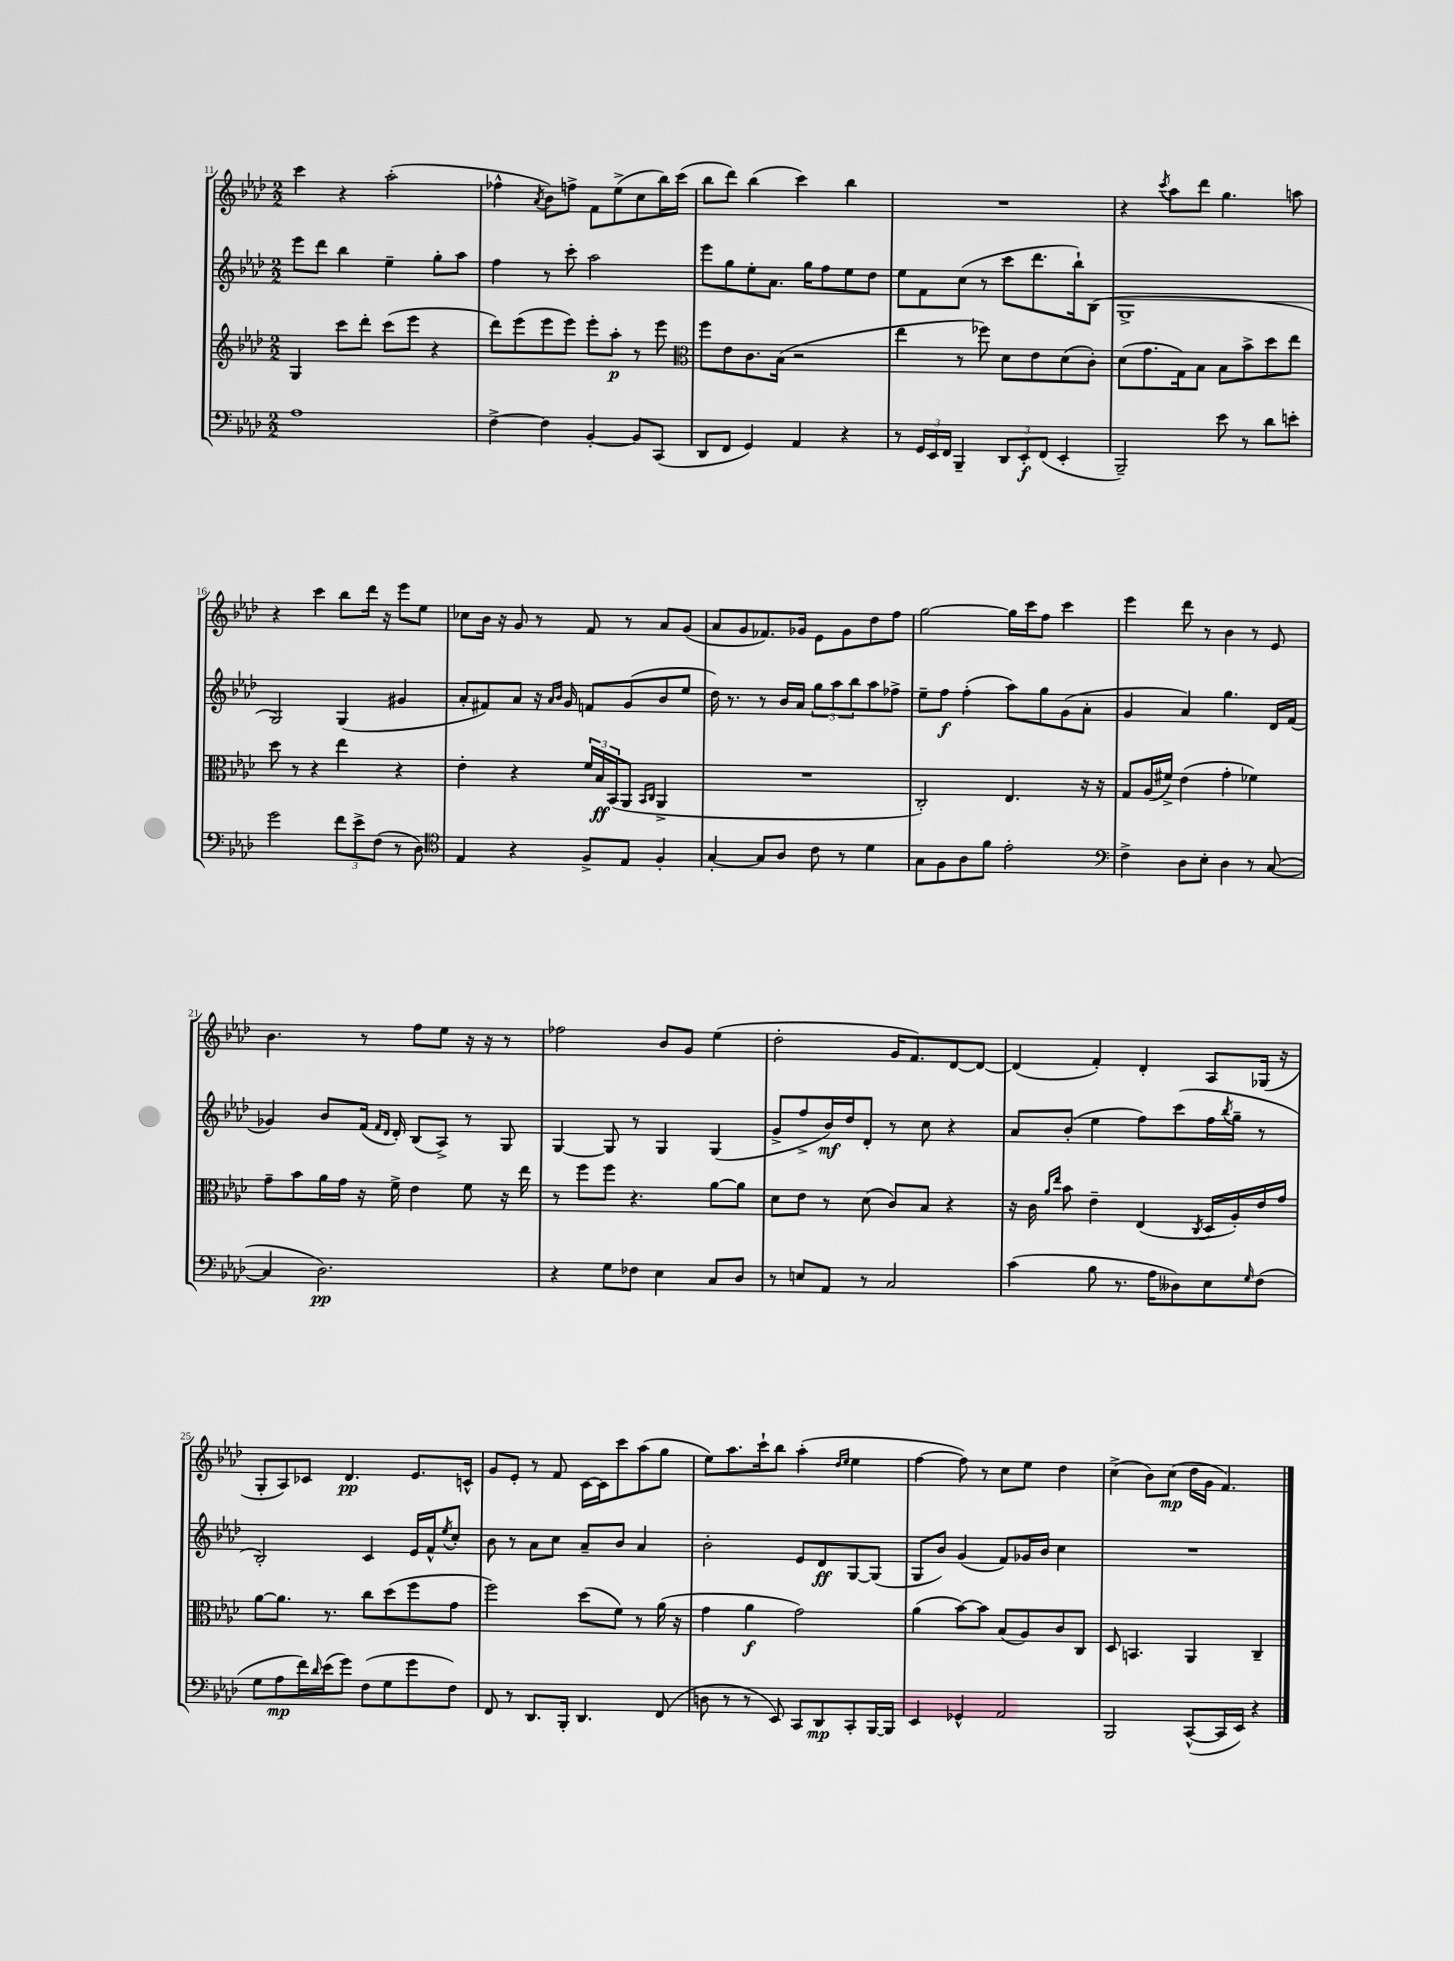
<<
\new StaffGroup <<
\new Staff = "s0" {
    \clef treble \key aes \major \numericTimeSignature \time 2/2
    c'''4 r4 aes''2-.( |
    fes''4-^ \acciaccatura { aes'8 } bes'8) f''8-> f'8 ees''8->( c''8 bes''16) c'''16( |
    bes''8 des'''8) bes''4( c'''4) bes''4 |
    R1 |
    r4 \acciaccatura { c'''8 } aes''8 des'''8 g''4. a''8 |
    r4 c'''4 bes''8 des'''16 r16 ees'''8 ees''8 |
    ces''8 bes'16 r16 g'8 r8 f'8 r8 aes'8 g'8( |
    aes'8 g'8 fes'8.) ges'16 ees'8 ges'8 des''8 f''8 |
    g''2~ g''16 c'''16 f''8 c'''4 |
    ees'''4 des'''8 r8 bes'4 r8 ees'8 |
    bes'4. r8 f''8 ees''8 r16 r16 r8 |
    fes''2 bes'8 g'8 ees''4( |
    des''2-. g'16 f'8.) des'8~ des'8~ |
    des'4( f'4-.) des'4-. aes8 ges16( r16 |
    g8-. aes8) ces'8 des'4.\pp ees'8. c'16-^ |
    g'8 ees'8-. r8 f'8 c'16~ c'16 c'''8 aes''8( g''8 |
    ees''8) aes''8. c'''16-! bes''8 aes''4-.( \grace { des''16 ees''16 } ees''4 |
    f''4~ f''8) r8 c''8 ees''8 des''4 |
    c''4->( bes'8) c''8\mp( des''16 g'16 f'4.) \bar "|." |
}
\new Staff = "s1" {
    \clef treble \key aes \major \numericTimeSignature \time 2/2
    ees'''8 des'''8 bes''4 ees''4-- g''8-. aes''8 |
    f''4 r8 c'''8-. aes''2 |
    ees'''8 g''8 ees''8-. aes'8. g''16 f''8 ees''8 des''8 |
    ees''8 f'8 c''8( r8 c'''8 des'''8. bes''16-!) bes8( |
    g1-> |
    g2) g4( gis'4 |
    aes'8-. fis'8) aes'8 r16 \grace { aes'16 bes'16 } g'16 f'8 g'8( bes'8 ees''8 |
    des''16) r8. r8 bes'16 aes'16 \tuplet 3/2 { g''8 aes''8 bes''8 } aes''8 fes''8-> |
    ees''8-- f''8\f f''4-.( aes''8) g''8 g'8( aes'8-. |
    g'4 aes'4) g''4. des'16 f'16( |
    ges'4) bes'8 f'16( \grace { f'16 des'16 } des'16-.) bes8( aes8->) r8 g8 |
    g4~ g8 r8 g4 g4( |
    g'8-> f''8-> bes'16\mf) des''16 des'8-. r8 c''8 r4 |
    aes'8 bes'8-.( ees''4 f''8) c'''8( f''16 \acciaccatura { bes''8 } g''16-- r8 |
    bes2-.) c'4 ees'16 f'16-^ \acciaccatura { ees''8 } c''8-. |
    bes'8 r8 aes'8 c''8 aes'8-- bes'8 aes'4 |
    bes'2-. ees'8 des'8\ff g8~ g8( |
    g8 bes'8) g'4( f'8) ges'16 bes'16 c''4 |
    R1 \bar "|." |
}
\new Staff = "s2" {
    \clef treble \key aes \major \numericTimeSignature \time 2/2
    g4 c'''8 des'''8-. c'''8( ees'''8 r4 |
    des'''8) ees'''8( ees'''8 ees'''8) ees'''8-. aes''8-.\p r8 ees'''8 |
    \clef alto f''8 ees'8 c'8. bes16( r2 |
    ees''4 r8 fes''8) des'8 ees'8 des'8( c'8-.) |
    des'8( g'8. g16) bes8 bes8 bes'8-> des''8 ees''8 |
    des''8 r8 r4 ees''4 r4 |
    ees'4-. r4 \tuplet 3/2 { f'16 bes16\ff bes,16( } aes,8 \grace { bes,16 c16 } aes,4-> |
    R1 |
    c2-.) ees4. r16 r16 |
    g8 aes16( fis'16->) ees'4( g'4-. fes'4) |
    g'8-- bes'8 aes'16 g'16 r16 f'16-> ees'4 f'8 r16 ees''16 |
    r8 f''8 f''8 r4. aes'8~ aes'8 |
    des'8 ees'8 r8 des'8( c'8) bes8 r4 |
    r16 c'16 \grace { aes'16 ees''16 } bes'8 ees'4-- ees4( \acciaccatura { c8 } des16 aes16-.) ees'16 g'16 |
    aes'8~ aes'8. r8. c''8 des''8( f''8 g'8 |
    f''2) des''8( f'8) r8 aes'16( r16 |
    g'4 aes'4\f g'2) |
    aes'4( bes'8~) bes'8 bes8( aes8) c'8 c8 |
    des8 b,4. aes,4 c4-- \bar "|." |
}
\new Staff = "s3" {
    \clef bass \key aes \major \numericTimeSignature \time 2/2
    aes1 |
    f4~-> f4 bes,4~-. bes,8 c,8( |
    des,8 f,8 g,4) aes,4 r4 |
    r8 \tuplet 3/2 { g,16 ees,16 f,16 } bes,,4-- \tuplet 3/2 { des,8 ees,8-.\f f,8( } ees,4-. |
    bes,,2--) ees'8 r8 des'8 e'8-. |
    g'2 \tuplet 3/2 { f'8 ees'8-> f8( } r8 des8) |
    \clef tenor ees4 r4 f8-> ees8 f4-. |
    g4~-. g8 aes8 c'8 r8 des'4 |
    g8 f8 aes8 f'8 ees'2-. |
    \clef bass f4-> des8 ees8-. des4 r8 c8~( |
    c4 des2.\pp) |
    r4 g8 fes8 ees4 c8 des8 |
    r8 e8 aes,8 r8 c2 |
    c'4( bes8 r8. aes16 deses8) ees8 \grace { g16 } f8( |
    g8 aes8\mp f'16) \grace { des'16 } ees'16( g'8) f8( g8 g'8 f8) |
    f,8 r8 des,8. bes,,16-. des,4. f,8( |
    d8 r8 r8 ees,8) c,8 des,8\mp c,8-. bes,,16~ bes,,16 |
    ees,4 ges,4-^ aes,2 |
    bes,,2 c,8~-^( c,16 ees,16) r4 \bar "|." |
}
>>
>>
\layout { \context { \Score currentBarNumber = #11 } }
